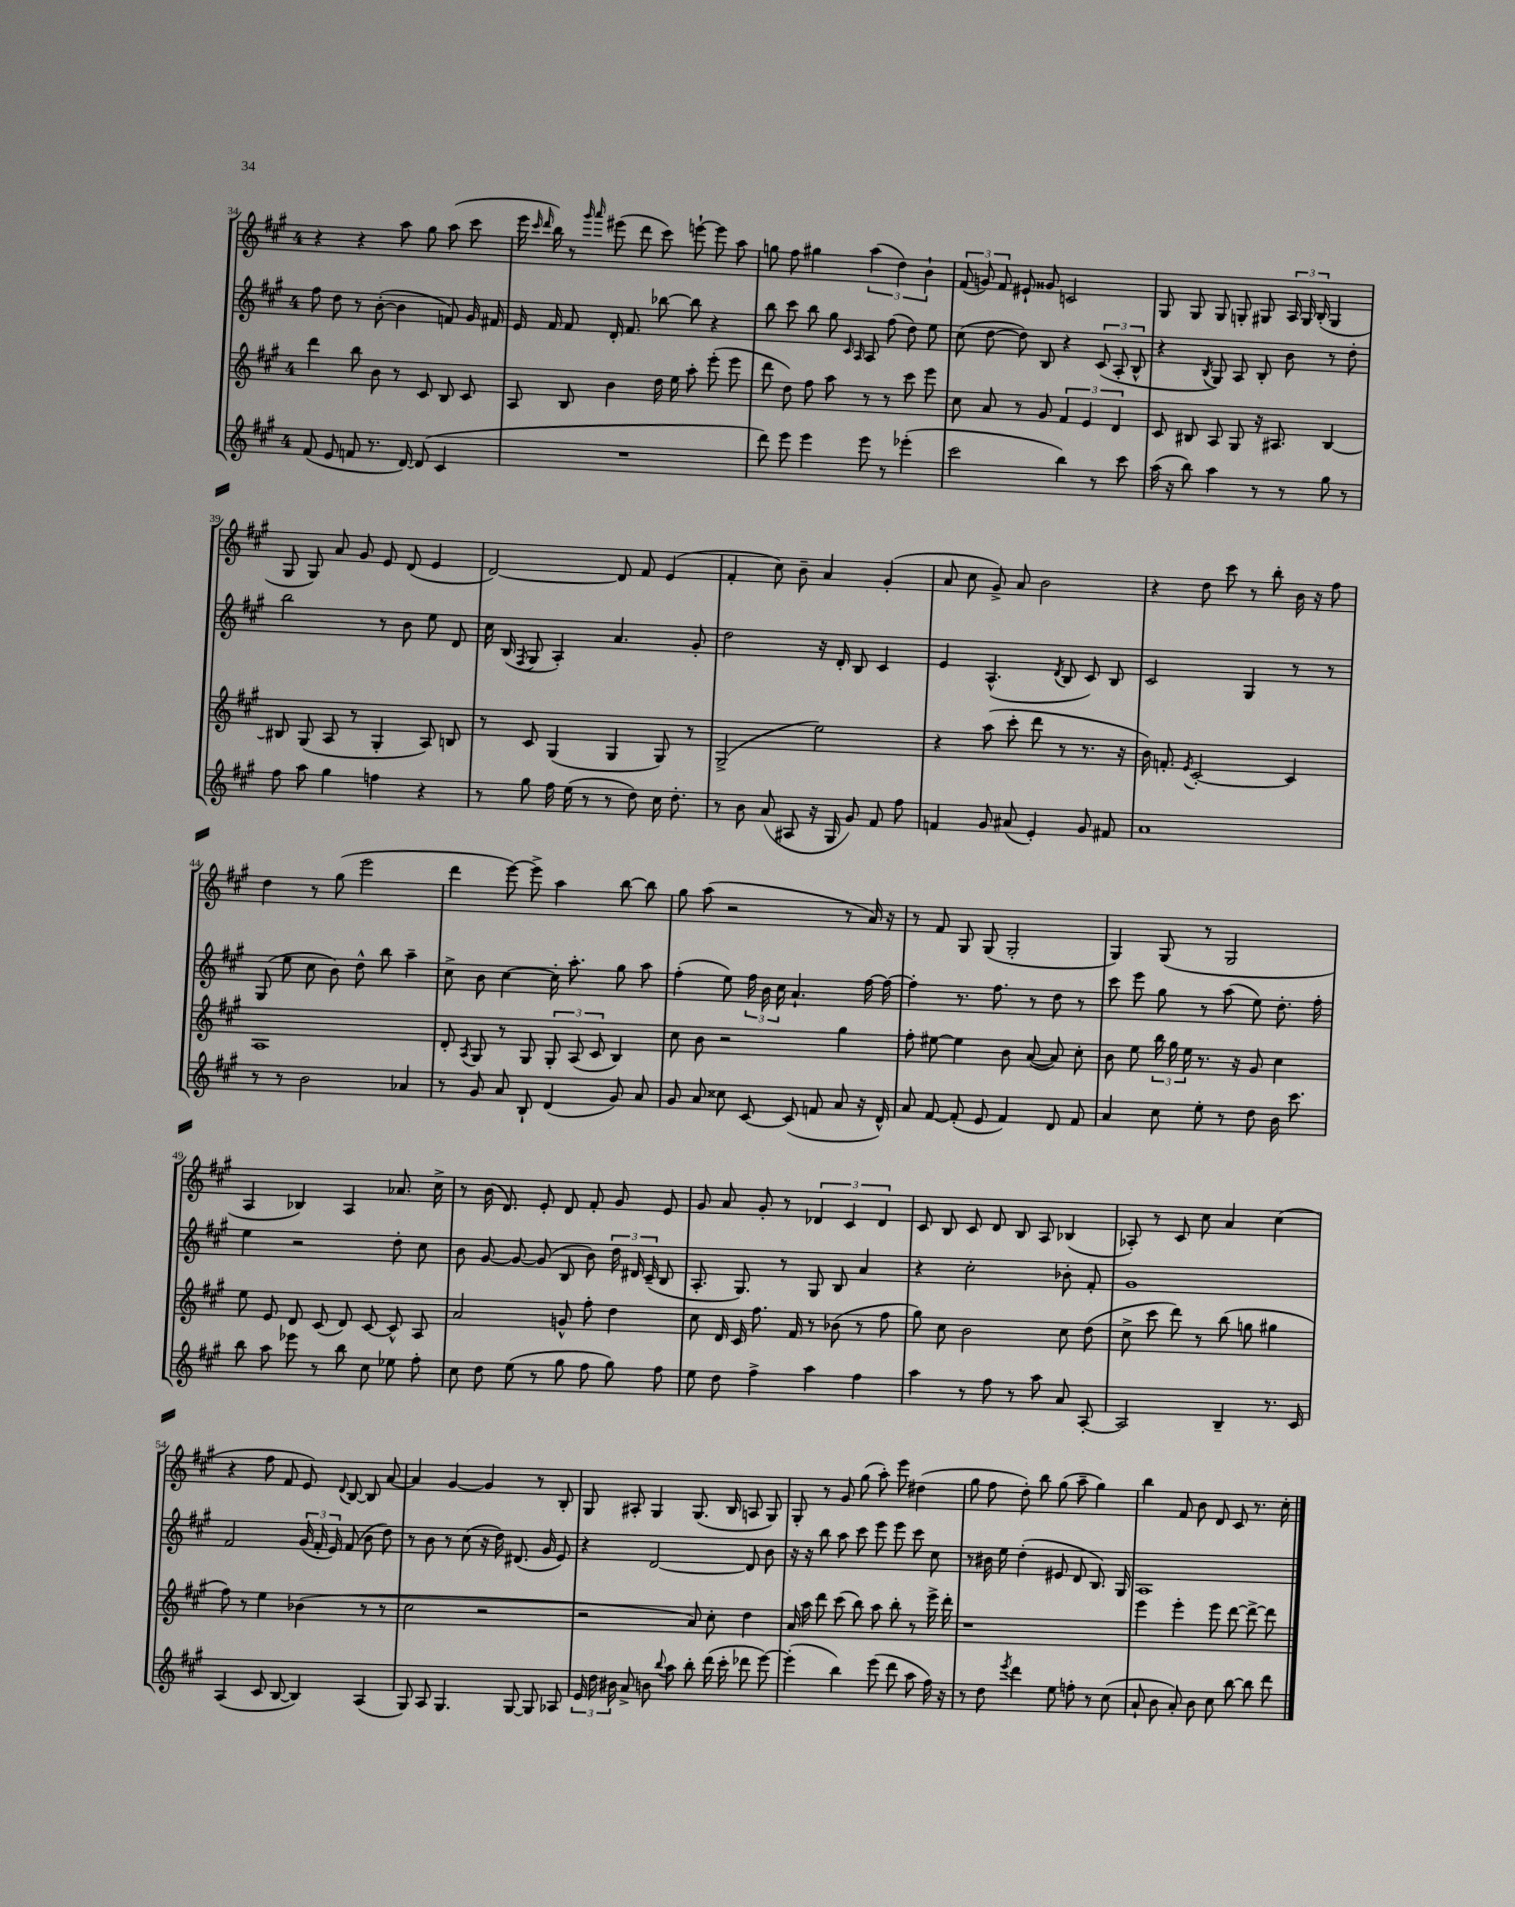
<<
\new StaffGroup <<
\new Staff = "s0" {
    \clef treble \key a \major \once \override Staff.TimeSignature.style = #'single-digit \time 4/4
    \autoBeamOff r4 r4 a''8 gis''8 a''8( cis'''8 |
    e'''16 \grace { cis'''16 d'''16 } b''16) r8 \grace { gis'''16 a'''16 } eis'''8( d'''8 cis'''8) e'''8~-! e'''8 a''8 |
    g''8 fis''8 gis''4 \tuplet 3/2 { a''4( d''4) b'4-! } |
    \tuplet 3/2 { fis'8( g'8) fis'8 } eis'8-! gisis'8 c'2 |
    gis8 gis8 gis8 g8-. gis8 \tuplet 3/2 { a16 gis16 b16-.( } gis4 |
    gis8 gis8) a'8 gis'8 e'8 d'8( e'4 |
    d'2~) d'8 fis'8 e'4( |
    fis'4-. cis''8) b'8-- a'4 gis'4-.( |
    a'8 cis''8 gis'8->) a'8 b'2 |
    r4 d''8 cis'''8 r8 b''8-. b'16 r16 fis''8 |
    d''4 r8 gis''8( e'''2 |
    d'''4 e'''8~) e'''8-> a''4 b''8~ b''8 |
    gis''8 a''8( r2 r8 a'16) r16 |
    r8 fis'8 gis8 gis8( gis2-. |
    gis4) gis8( r8 gis2 |
    a4 bes4) a4 aes'8. cis''16-> |
    r8 b'16( d'8.) e'8-. d'8 fis'8-. gis'8 e'8 |
    gis'8 a'8 gis'8-. r8 \tuplet 3/2 { des'4 cis'4 des'4 } |
    cis'8 b8 cis'8 d'8 b8 a8 bes4( |
    aes8-.) r8 cis'8 cis''8 a'4 cis''4( |
    r4 fis''8 fis'8 e'8) \appoggiatura { d'8 } b8~ b8 a'8~ |
    a'4 gis'4~ gis'4 r8 b8-. |
    gis8 ais8-. gis4 gis8.( b16 a8 gis8) |
    gis8-. r8 gis'8 gis''8( a''8-.) e'''8 dis''4( |
    gis''8 fis''8 d''8-.) b''8 gis''8( a''8-- gis''4) |
    b''4 fis'8 b'8 d'8 cis'8 r8. cis''16-. \bar "|." |
}
\new Staff = "s1" {
    \clef treble \key a \major \once \override Staff.TimeSignature.style = #'single-digit \time 4/4
    \autoBeamOff fis''8 d''8 r8 b'8~-.( b'4 f'8) gis'16 fis'16 |
    e'16 fis'16 fis'8 d'16-. fis'8. bes''8~ bes''8 r4 |
    b''8 cis'''8 b''8 gis''8 \grace { cis'16 a16 } a8 fis''8( d''8) e''8 |
    cis''8( d''8~ d''8) b8 r4 \tuplet 3/2 { cis'8( a8-. b8-^ } |
    r4 \acciaccatura { b8 } gis8) a8 b8-. b'8 r8 d''8-. |
    b''2 r8 b'8 e''8 d'8 |
    cis''16 b16( \acciaccatura { fis8 } gis8 a4-.) a'4. gis'8-. |
    d''2 r16 d'16-. b8 cis'4 |
    e'4 a4.-^( \acciaccatura { d'8 } b8 cis'8) b8 |
    cis'2 gis4 r8 r8 |
    gis8( e''8 cis''8 b'8) d''8-^ b''8 a''4-- |
    cis''8-> b'8 cis''4~ cis''16-. a''8.-. gis''8 a''8 |
    fis''4-.( e''8) \tuplet 3/2 { fis''16 b'16 cis''16 } a'4.-! fis''16~ fis''16~ |
    fis''4-. r8. fis''8. r8 d''8 r8 |
    cis'''8 e'''8 gis''8 r8 a''8( e''8) d''8.-. fis''16-. |
    e''4 r2 d''8-. cis''8 |
    b'8 gis'8~ gis'8~ gis'8( b8 b'8) \tuplet 3/2 { d''16 dis'16 cis'16--( } b8 |
    a8.-. gis8.) r8 gis8 b8 a'4 |
    r4 cis''2-. bes'8-. fis'8-. |
    gis'1 |
    fis'2 \tuplet 3/2 { gis'16( fis'16-. e'16) } fis'8( b'8 d''8) |
    r8 b'8 r8 cis''8( r16 d''16) dis'8.( gis'16 e'8) |
    r4 d'2~ d'8 b'8 |
    r16 r16 b''8 a''8 cis'''8 e'''8 e'''8 cis'''8 cis''8 |
    r8 bis'16 e''16 d''4-.( eis'8 d'8 b8.) gis16 |
    a1 \bar "|." |
}
\new Staff = "s2" {
    \clef treble \key a \major \once \override Staff.TimeSignature.style = #'single-digit \time 4/4
    \autoBeamOff d'''4 b''8 b'8 r8 cis'8 b8 cis'8 |
    a8 b8 b'4 d''16 e''16 a''8-. e'''8-.( e'''8 |
    d'''8 d''8) fis''8 a''8 r8 r8 cis'''8 e'''8 |
    cis''8 a'8 r8 gis'8 \tuplet 3/2 { fis'4 e'4 d'4 } |
    cis'8 bis8 a8 gis8 r16 ais8. bis4~ |
    bis8 gis8( a8 r8 gis4-. a8) b8 |
    r8 cis'8 gis4( gis4 gis8) r8 |
    gis2->( e''2) |
    r4 a''8( cis'''8-. d'''8 r8 r8. r16 |
    b'16) f'8.-. \acciaccatura { e'8 } cis'2~-. cis'4 |
    a1 |
    d'8-. \acciaccatura { a8 } gis8 r8 gis8 \tuplet 3/2 { gis8-. a8( cis'8 } b4) |
    cis''8 b'8 r2 gis''4 |
    fis''8-. eis''8~ eis''4 b'8 a'8~( a'8) cis''8-. |
    b'8 e''8 \tuplet 3/2 { b''16 gis''16 e''16 } r8. r16 gis'8 cis''4 |
    e''8 e'8 d'8 cis'8( d'8) cis'8~ cis'8-^ a8 |
    a'2 g'8-^ fis''8-. d''4 |
    cis''8 d'16 cis'16 fis''8. fis'16 r8 bes'8( r8 fis''8 |
    gis''8) cis''8 b'2 cis''8 d''8( |
    cis''8-> cis'''8 d'''8) r8 b''8( g''8 gis''4 |
    fis''8) r8 e''4 bes'4( r8 r8 |
    cis''2 r2 |
    r2 a'8) cis''8-. d''4 |
    a'16 a''16 d'''8 cis'''8( b''8) a''8 b''8-. r8 e'''16-> d'''16-. |
    r1 |
    e'''4 e'''4-. e'''8 d'''8~ d'''8~-> d'''8 \bar "|." |
}
\new Staff = "s3" {
    \clef treble \key a \major \once \override Staff.TimeSignature.style = #'single-digit \time 4/4
    \autoBeamOff fis'8( e'8 f'8 r8. d'16~) d'8( cis'4 |
    R1 |
    d'''8) e'''8 e'''4 e'''8 r8 ees'''4-.( |
    cis'''2 b''4) r8 cis'''8 |
    a''16( r16 b''8) a''4 r8 r8 gis''8 r8 |
    fis''8 a''8 gis''4 f''4 r4 |
    r8 gis''8 fis''16 e''16( r8 r8 d''8) cis''16 d''8.-. |
    r8 b'8 a'8( ais8 r16 gis16 gis'8) fis'8 fis''8 |
    f'4 gis'8 ais'8( e'4-.) gis'8 fis'8 |
    a'1 |
    r8 r8 b'2 aes'4 |
    r8 gis'8 a'8 b8-! d'4( gis'8) a'8 |
    gis'8 a'8 cisis''8 cis'8~ cis'8( f'8 a'8 r16 d'16-^) |
    a'8 fis'8~ fis'8-.( e'8 fis'4) d'8 fis'8 |
    a'4 cis''8 e''8-. r8 d''8 b'16 cis'''8. |
    b''8 a''8 ees'''8 r8 b''8 cis''8 ees''8 fis''8-. |
    cis''8 d''8 e''8( r8 gis''8 fis''8 gis''8) fis''8 |
    e''8 d''8 fis''4-> a''4 fis''4 |
    a''4 r8 fis''8 r8 a''8 a'8 a8~-. |
    a2 b4-- r8. cis'16 |
    a4( cis'8 b8~ b4) a4( |
    gis8) a8 gis4. gis8~ gis8 aes8 |
    \tuplet 3/2 { e'16 d''16 bis'16 } a'8-> b'8 \appoggiatura { b''8 } a''8 b''8-. d'''16( cis'''16-. des'''8 e'''8~) |
    e'''4-.( b''4) e'''8( d'''8 a''8 fis''16) r16 |
    r8 d''8 \acciaccatura { e'''8 } d'''4 e''8 f''8-. r8 cis''8( |
    a'8-! b'8 a'8-.) b'8 cis''8 b''8~ b''8 d'''8 \bar "|." |
}
>>
>>
\layout { \context { \Score currentBarNumber = #34 } }
